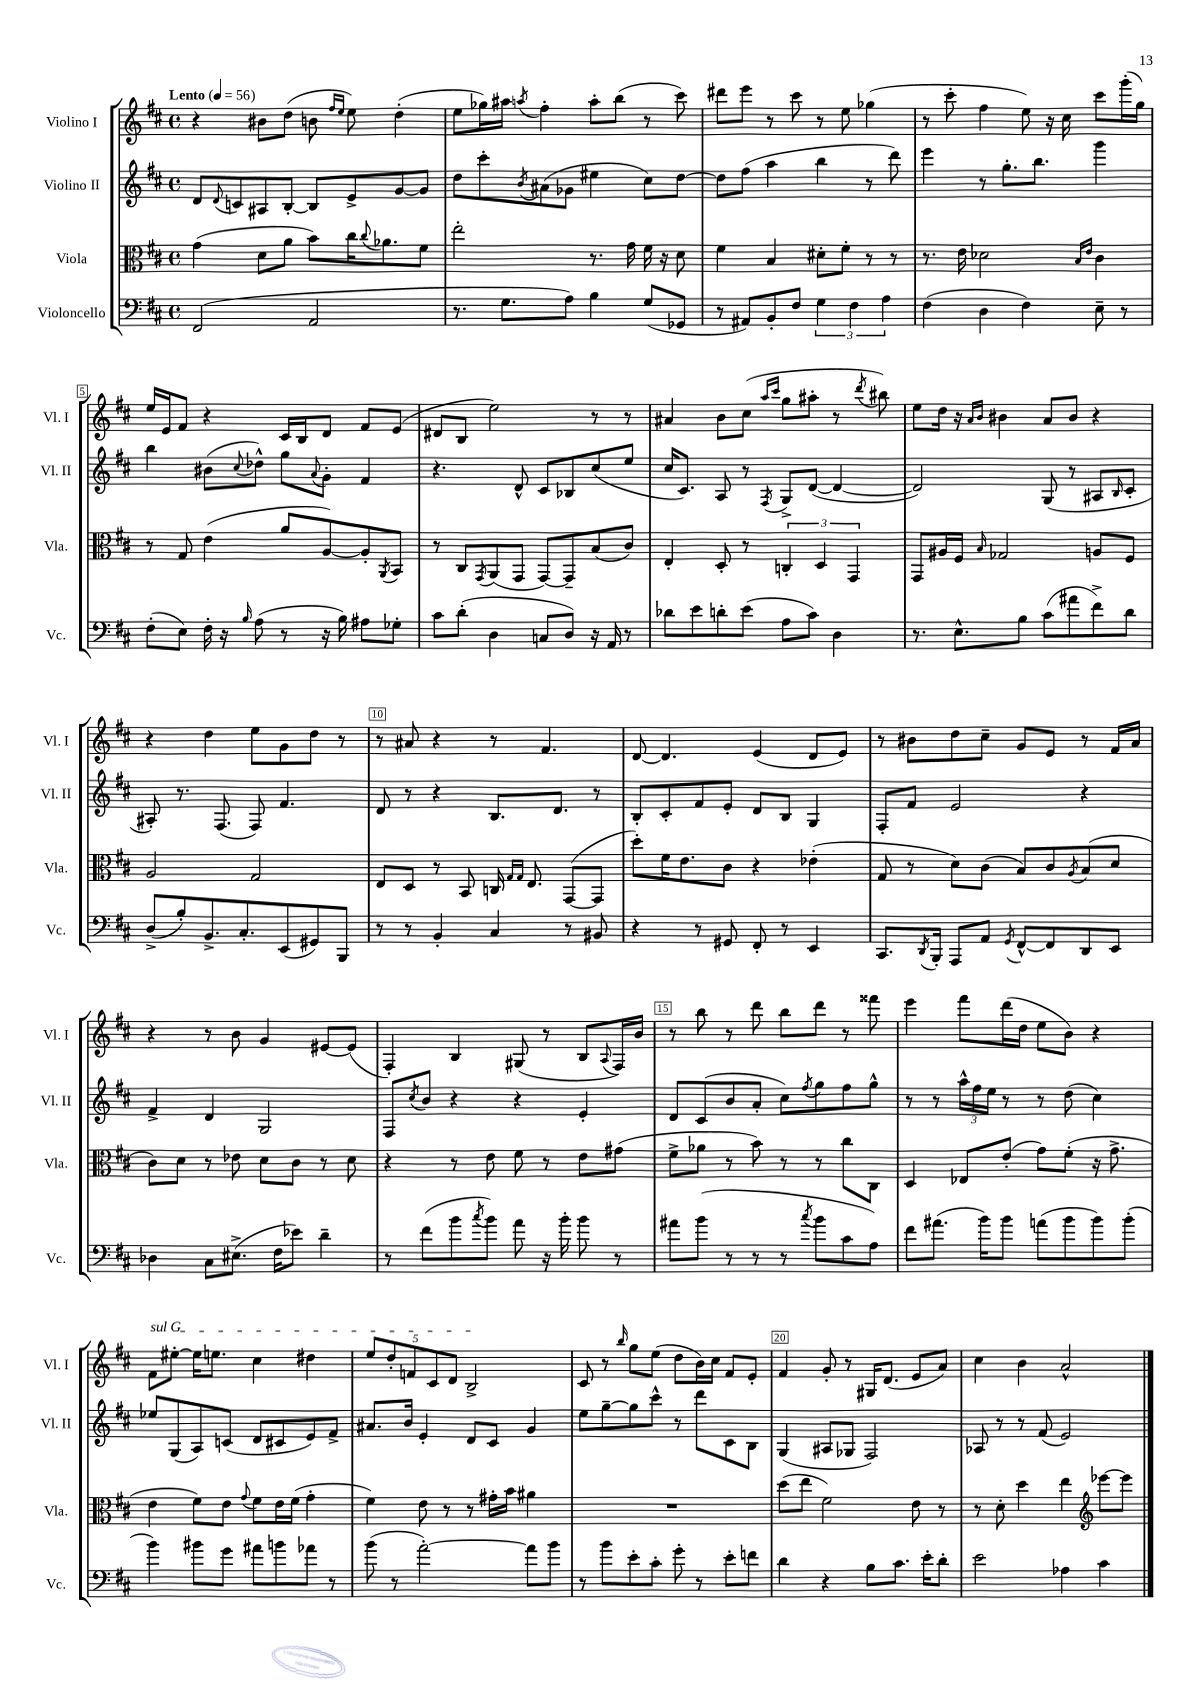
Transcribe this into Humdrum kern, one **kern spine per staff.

**kern	**kern	**kern	**kern
*staff4	*staff3	*staff2	*staff1
*clefF4	*clefC3	*clefG2	*clefG2
*k[f#c#]	*k[f#c#]	*k[f#c#]	*k[f#c#]
*M4/4	*M4/4	*M4/4	*M4/4
*met(c)	*met(c)	*met(c)	*met(c)
*MM56	*MM56	*MM56	*MM56
(2FF#/	(4g\	8d/L	4r
.	.	8qqd/	.
.	.	8c/	.
.	8d\L	8A#/	8b#\L
.	8a\J	[8B'/J	(8dd\J
2AA/	8b\L)	8B/]L	8b\
.	.	.	16qqff#/LL
.	.	.	16qqee/JJ
.	16cc#\K	8e^/	8ee\)
.	8qqcc#/	.	.
.	8.a-\	.	.
.	.	[8g/	(4dd'\
.	8f#\J	8g/]J	.
=	=	=	=
8.r	2ee'\	8dd\L	8ee\L
.	.	8ccc#'\	16gg-\L)
8.G\L	.	.	16aa#\JJ
.	.	8qb/	8qaa/
.	.	(8a#\	4ff#'\
8A\J)	.	8g-\J	.
4B\	8.r	4ee#\	8aa'\L
.	.	.	(8bb\J
.	16g\	.	.
(8G/L	16f#\	8cc#\L)	8r
.	16r	.	.
8GG-/J	8d\	[8dd\J	8ccc#\)
=	=	=	=
8r	4f#\	8dd\]L	8ddd#\L
8AA#/L)	.	(8ff#\J	8eee\J
8BB'/	4B/	4aa\	8r
8F#/J	.	.	8ccc#\
6G\	8d#'\L	4bb\	8r
.	8f#'\J	.	8ee\
6F#\	.	.	.
.	8r	8r	(4gg-\
6A\	.	.	.
.	8r	8ddd\)	.
=	=	=	=
(4F#\	8.r	4eee\	8r
.	.	.	8ccc#'\
.	16e\	.	.
4D\	2d-\	8r	4ff#\
.	.	8.gg'\L	.
4F#\)	.	.	8ee\)
.	.	8.bb\J	.
.	.	.	16r
.	.	.	16cc#\
.	16qqB/LL	.	.
.	16qqe/JJ	.	.
8E~\	4c#\	4ggg\	8ccc#\L
8r	.	.	(16ggg'\L
.	.	.	16gg\JJ)
=	=	=	=
(8F#'\L	8r	4bb\	16ee/LL
.	.	.	16e/J
8E\J)	8G/	.	8f#/J
16F#'\	(4e\	(8b#\L	4r
16r	.	.	.
16qqB/	.	8qqcc#/	.
(8A\	.	8dd-^^\J)	.
8r	8a/L	8gg\L	16c#/LL
.	.	.	16B/J
.	.	8qqa/	.
16r	[8A/)	8g'\J	8d/J
16B\)	.	.	.
8A#\L	8A'/]	4f#/	8f#/L
.	8qAA/	.	.
8G-'\J	8BB/J	.	(8e/J
=	=	=	=
8c#\L	8r	4.r	8d#/L
(8d'\J	8C#/L	.	8B/J
.	8qGG/	.	.
4D\	(8AA/	.	2ee\)
.	8GG/J	8d^^/	.
8C/L	[8GG/L)	8c#/L	.
8D/J)	8GG~/]	8B-/	.
16r	(8B/	(8cc#/	8r
16AA/	.	.	.
8r	8c#/J)	8ee/J	8r
=	=	=	=
8d-\L	4E'/	16cc#/LK	4a#/
.	.	8.c#/J)	.
8e\	.	.	.
8d'\	8D'/	8A/	8b\L
(8e\J	8r	8r	(8cc#\J
.	.	.	16qqaa/LL
.	.	8qF#/	16qqccc#/JJ
8A\L	6C'/	8G^/L	8gg\L
8c#\J)	.	([8d/J	8aa#'\J
.	6D/	.	.
4D\	.	4d/_	8r
.	6GG/	.	.
.	.	.	8qddd/
.	.	.	8bb#\)
=	=	=	=
8.r	8GG/L	2d/])	8ee\L
.	16A#/L	.	16dd\Jk
8.E^^\L	16F#/JJ	.	16r
.	.	.	16qqa/LL
.	16qqB/	.	16qqb/JJ
.	2G-/	.	4b#\
8B\J	.	.	.
(8c#\L	.	(8G/	8a/L
8a#\	.	8r	8b#/J
8f#^\)	8A/L	8A#/L	4r
.	.	16qqB/	.
8d\J	8F#/J	8c#'/J	.
=	=	=	=
(8D^/L	2A/	8A#'/)	4r
8B'/)	.	8.r	.
8.BB^/	.	.	4dd\
.	.	(8.F#/	.
8.C#'/	.	.	.
.	2G/	8F#/)	8ee\L
(8EE/	.	4.f#/	8g\
8GG#/)	.	.	8dd\J
8BBB/J	.	.	8r
=	=	=	=
8r	8E/L	8d/	8r
8r	8D/J	8r	8a#/
4BB'/	8r	4r	4r
.	8BB/	.	.
4C#/	16C/	8.B/L	8r
.	16qqG/LL	.	.
.	16qqG/JJ	.	.
.	8.E/	.	.
.	.	.	4.f#/
.	.	8.d/J	.
8r	([8GG/L	.	.
8BB#/	8GG/]J	8r	.
=	=	=	=
4r	8dd'\L)	8B'/L	[8d/
.	16f#\K	8c#'/	4.d/]
.	8.e\	.	.
8r	.	8f#/	.
8GG#/	8c#\J	8e'/J	.
8FF#'/	4r	8d/L	(4e/
8r	.	8B/J	.
4EE/	(4e-'\	4G/	8d/L
.	.	.	8e/J)
=	=	=	=
8.CC#/L	8G/	8F#'/L	8r
.	8r	8f#/J	8b#\L
8qDD/	.	.	.
16BBB'/Jk	.	.	.
8AAA/L	8d\L)	2e/	8dd\
8AA/J	(8c#\J	.	8cc#~\J
8qGG/	.	.	.
[8FF#^^/L	8B/L)	.	8g/L
8FF#/]	8c#/	.	8e/J
.	8qA/	.	.
8DD/	(8B/	4r	8r
8EE/J	8d/J	.	16f#/LL
.	.	.	16a/JJ
=	=	=	=
4D-\	8c#\L)	4f#^/	4r
.	8d\J	.	.
8C#\L	8r	4d/	8r
(8.E#^\J	8e-\	.	8b\
.	8d\L	2G/	4g/
16F#\LK	.	.	.
8e-\J)	8c#\J	.	.
4d~\	8r	.	[8e#/L
.	8d\	.	(8e#/]J
=	=	=	=
8r	4r	8F#/L	4F#'/)
.	.	8qcc#/	.
(8f#\L	.	8b/J	.
8b\	8r	4r	4B/
8qcc#/	.	.	.
8b\J)	8e\	.	.
8a\	8f#\	4r	(8G#/
16r	8r	.	8r
16b'\	.	.	.
8b\	8e\L	4e'/	8B/L
.	.	.	8qqA/
8r	(8g#\J	.	16F#/L)
.	.	.	16b/JJ
=	=	=	=
8a#\L	8f#^\L	8d/L	8r
(8b\J	8a-\J	(8c#/	8bb\
8r	8r	8b/	8r
8r	8b\)	8a'/J	8ddd\
8r	8r	8cc#\L)	8bb\L
8qcc#/	.	8qff#/	.
8b\L	8r	8gg\	8ddd\J
8c#\	8cc#\L	8ff#\	8r
8A\J)	8C#\J	8gg^^\J	8fff##\
=	=	=	=
8f#\L	4D/	8r	4eee\
(8.a#\J	.	8r	.
.	8E-/L	24aa^^\LL	8fff#\L
.	.	24ff#\	.
16b\LK)	.	.	.
.	.	24ee\JJ	.
8b\J	(8e'/J	8r	(16ddd\L
.	.	.	16dd\JJ
(8a\L	8g\L)	8r	8ee\L
8b\	(8f#'\J	(8dd\	8b\J)
8b\)	16r	4cc#\)	4r
.	8.g^\	.	.
(8b'\J	.	.	.
=	=	=	=
4b\)	4e\	8ee-/L	8f#\L
.	.	(8G/	[8ee#'\J
8b#\L	8f#\L)	8A/)	16ee#\]LK
.	.	.	8.ee\J
8g\J	8e\J	(8c/J	.
.	8qqg/	.	.
8a#\L	8f#\L	8d/L	4cc#\
8b\	16e\L	8c#/	.
.	(16f#\JJ	.	.
8a-\J	4g'\	8e/)	4dd#\
8r	.	8f#^/J	.
=	=	=	=
(8b\	4f#\)	8.a#/L	10ee/L
.	.	.	10dd'/
8r	.	.	.
.	.	16b/Jk	.
.	.	.	10f/
[2a'\)	8e\	4e'/	.
.	.	.	10c#/
.	8r	.	.
.	.	.	10d/J
.	8r	8d/L	2B^/
.	16g#'\LL	8c#/J	.
.	16b\JJ	.	.
8a\]L	4a#\	4g/	.
8b\J	.	.	.
=	=	=	=
8r	1r	8ee\L	8c#/
8b\L	.	[8gg~\	8r
.	.	.	16qqbb/
8e'\	.	8gg\]	8gg\L
8c#'\J	.	8ccc#^^\J	(8ee\J
8g'\	.	8r	8dd\L
8r	.	8ddd\L	16b\L)
.	.	.	16cc#\JJ
8e'\L	.	8c#\	8f#/L
8f\J	.	8B\J	8e'/J
=	=	=	=
4d\	(8dd\L	(4G/	4f#/
.	8ee\J	.	.
4r	2f#\)	8A#/L	8g'/
.	.	8G-/J	8r
8B\L	.	2F#/)	16G#/LK
.	.	.	(8.d/J
8.c#\J	.	.	.
.	8e\	.	8e/L
16e'\LK	.	.	.
8d'\J	8r	.	8a/J)
=	=	=	=
2e\	8r	8A-/	4cc#\
.	8d'\	8r	.
.	4dd\	8r	4b\
.	.	(8f#/	.
4A-\	4ee\	2e/)	2a^^/
*	*clefG2	*	*
4c#\	[8eee-\L	.	.
.	8eee-\]J	.	.
==	==	==	==
*-	*-	*-	*-
